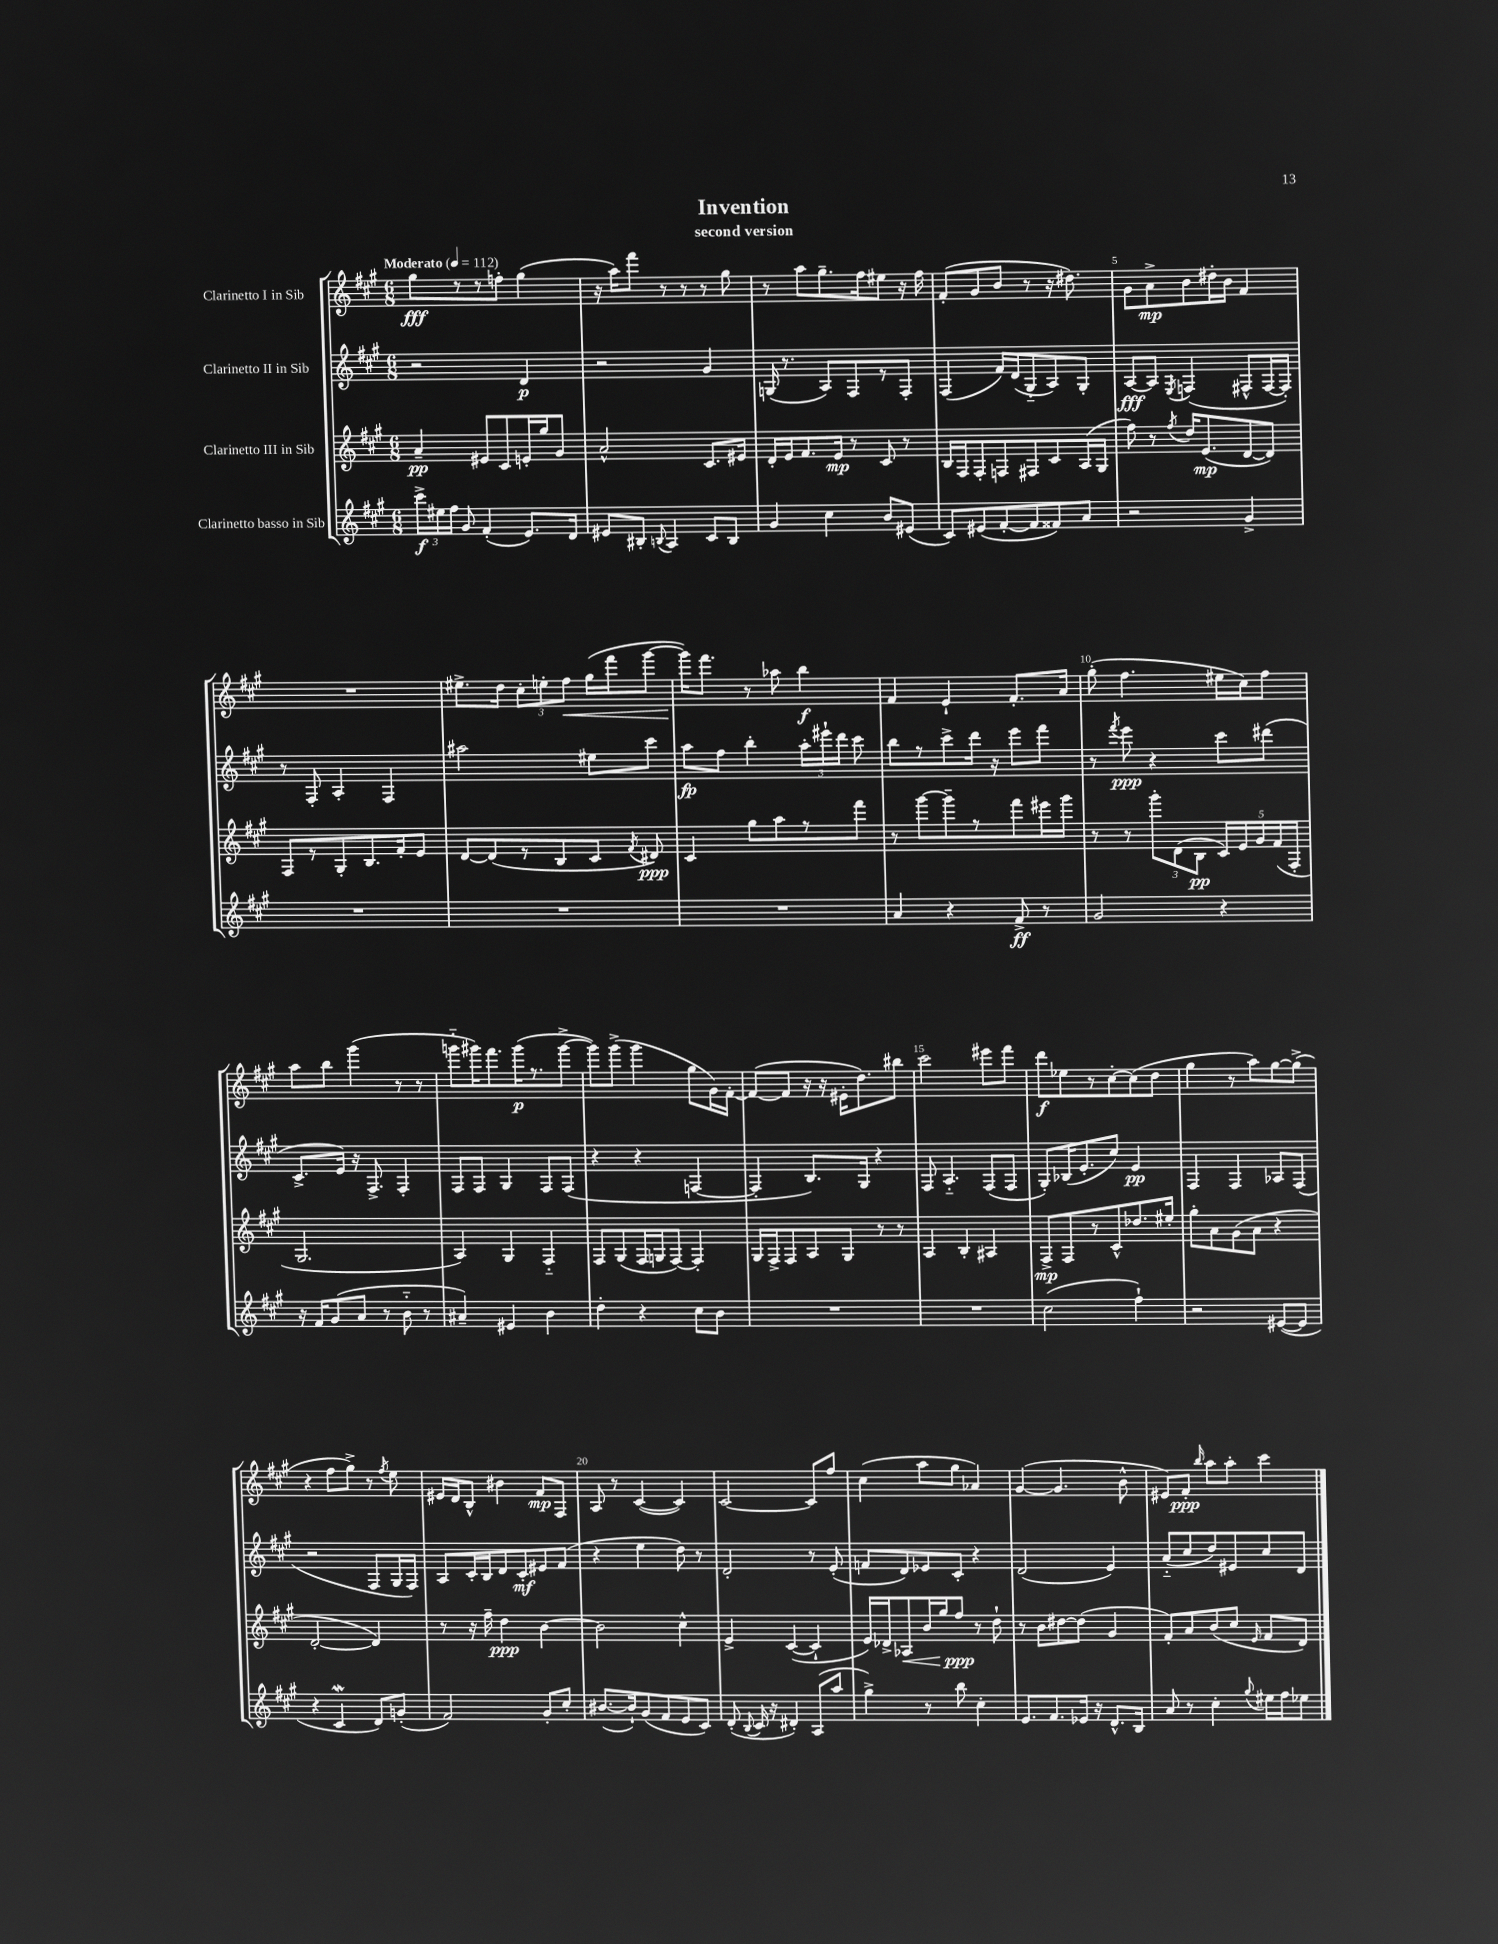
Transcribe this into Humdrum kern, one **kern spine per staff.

**kern	**dynam	**kern	**dynam	**kern	**dynam	**kern	**dynam
*part4	*part4	*part3	*part3	*part2	*part2	*part1	*part1
*staff4	*staff4	*staff3	*staff3	*staff2	*staff2	*staff1	*staff1
*I"Clarinetto basso in Sib	*	*I"Clarinetto III in Sib	*	*I"Clarinetto II in Sib	*	*I"Clarinetto I in Sib	*
*clefG2	*	*clefG2	*	*clefG2	*	*clefG2	*
*k[f#c#g#]	*	*k[f#c#g#]	*	*k[f#c#g#]	*	*k[f#c#g#]	*
*M6/8	*	*M6/8	*	*M6/8	*	*M6/8	*
*MM112	*	*MM112	*	*MM112	*	*MM112	*
=1	=1	=1	=1	=1	=1	=1	=1
!	!	!	!	!	!	!LO:TX:a:B:t=Moderato	!
24ccc#^\LL	f	4a~/	pp	2r	.	8gg#\L	fff
24ee#X\	.	.	.	.	.	.	.
24ff#\JJ	.	.	.	.	.	.	.
8g#/	.	.	.	.	.	8r	.
(4f#'/	.	8e#X/L	.	.	.	8r	.
.	.	8c#/	.	.	.	8ffn'\J	.
8.e/L)	.	16en'/L	.	4d/	p	(4gg#\	.
.	.	16gg#/J	.	.	.	.	.
.	.	8g#/J	.	.	.	.	.
16d/Jk	.	.	.	.	.	.	.
=2	=2	=2	=2	=2	=2	=2	=2
8e#X/L	.	2a^^/	.	2r	.	16r	.
.	.	.	.	.	.	16aa\KL)	.
8B#X'/J	.	.	.	.	.	8fff#\J	.
8qqBn/	.	.	.	.	.	.	.
4A/	.	.	.	.	.	8r	.
.	.	.	.	.	.	8r	.
8c#/L	.	8.c#/L	.	4g#/	.	8r	.
8B/J	.	.	.	.	.	8gg#\	.
.	.	16e#X/Jk	.	.	.	.	.
=3	=3	=3	=3	=3	=3	=3	=3
4g#/	.	16d'/LL	.	(16Gn/	.	8r	.
.	.	16e/J	.	8.r	.	.	.
.	.	8.f#/	.	.	.	8aa\L	.
4cc#\	.	.	.	8A/L)	.	8.gg#~\	.
.	.	16e/Jk	mp	.	.	.	.
.	.	8r	.	8F#/	.	.	.
.	.	.	.	.	.	16ff#\k	.
8b/L	.	8c#/	.	8r	.	8ee#X\J	.
(8e#X/J	.	8r	.	8F#'/J	.	16r	.
.	.	.	.	.	.	16ff#\	.
=4	=4	=4	=4	=4	=4	=4	=4
8c#/L)	.	16B/LL	.	(4F#/	.	(8f#'/L	.
.	.	16F#/J	.	.	.	.	.
(8e#X/	.	8F#'/	.	.	.	8g#/	.
[8f#'/	.	8Fn/	.	16f#/LL)	.	8b/J	.
.	.	.	.	(16d/J	.	.	.
8f#/]	.	8F#X/	.	8G#/	.	8r	.
8f##X/)	.	8c#/	.	8A/)	.	16r	.
.	.	.	.	.	.	8.dd#X\)	.
8a/J	.	(16A/L	.	8G#'/J	.	.	.
.	.	16G#/JJ	.	.	.	.	.
=5	=5	=5	=5	=5	=5	=5	=5
2r	.	8ff#\)	.	[8A/L	fff	8g#\L	.
.	.	8r	.	8A/J]	.	8a^\	mp
.	.	8qff#/	.	8qE/	.	.	.
.	.	16dd/KL	.	(4Fn/	.	8b\	.
.	.	(8.e/	mp	.	.	.	.
.	.	.	.	.	.	16dd#X'\L	.
.	.	.	.	.	.	16b\JJ	.
4g#^/	.	[8d/	.	8F#X^^/L	.	4f#/	.
.	.	8d/J])	.	[16F#/L	.	.	.
.	.	.	.	16F#'/JJ])	.	.	.
!!LO:LB:g=z
=6	=6	=6	=6	=6	=6	=6	=6
2.r	.	8F#/L	.	8r	.	2.r	.
.	.	8r	.	8F#'/	.	.	.
.	.	8G#'/	.	4A'/	.	.	.
.	.	8.B/	.	.	.	.	.
.	.	.	.	4F#/	.	.	.
.	.	16f#'/k	.	.	.	.	.
.	.	8e/J	.	.	.	.	.
=7	=7	=7	=7	=7	=7	=7	=7
2.r	.	[8d/L	.	2aa#X\	.	8.ee#X^\L	.
.	.	(8d/]	.	.	.	.	.
.	.	.	.	.	.	16dd\Jk	.
.	.	8r	.	.	.	12cc#'\L	.
.	.	.	.	.	.	12een'\	.
.	.	8B/	.	.	.	.	.
!	!	!	!	!	!	!	!LO:HP:b
.	.	.	.	.	.	12ff#\J	<
.	.	8c#/J	.	8ee#X\L	.	(16gg#\LL	.
.	.	.	.	.	.	16fff#\J	.
.	.	8qf#/	.	.	.	.	.
.	.	8d#X/)	ppp	8ccc#\J	.	[8ggg#\J	.
=8	=8	=8	=8	=8	=8	=8	=8
2.r	.	4c#/	.	8aa\L	fp	16ggg#\KL])	.
.	.	.	.	.	.	8.fff#\J	[
.	.	.	.	8ff#\J	.	.	.
.	.	8gg#\L	.	4bb'\	.	8r	.
.	.	8aa\	.	.	.	8aa-X\	.
.	.	8r	.	24aa'\LL	.	4bb\	f
.	.	.	.	24eee#X`\	.	.	.
.	.	.	.	24ddd\JJ	.	.	.
.	.	8fff#\J	.	8ccc#\	.	.	.
=9	=9	=9	=9	=9	=9	=9	=9
4a/	.	8r	.	8bb\L	.	4f#/	.
.	.	[8ggg#\L	.	8r	.	.	.
4r	.	8ggg#~\]	.	8ccc#^\	.	4e`/	.
.	.	8r	.	16ddd\Jk	.	.	.
.	.	.	.	16r	.	.	.
8f#^/	ff	8fff#\	.	8eee\L	.	8.f#'/L	.
8r	.	16eee#X\L	.	8fff#\J	.	.	.
.	.	16ggg#\JJ	.	.	.	16a/Jk	.
=10	=10	=10	=10	=10	=10	=10	=10
2g#/	.	8r	.	8r	.	(8gg#'\	.
.	.	.	.	8qfff#/	.	.	.
.	.	8r	.	8eee\	ppp	4.ff#\	.
.	.	12ggg#'\L	.	4r	.	.	.
.	.	(12d\	.	.	.	.	.
.	.	12B\J	pp	.	.	.	.
4r	.	20c#/LL)	.	8ccc#\L	.	16ee#X\LL	.
.	.	20e/	.	.	.	.	.
.	.	.	.	.	.	16cc#\J)	.
.	.	20g#/	.	.	.	.	.
.	.	.	.	(8ddd#X\J	.	8ff#\J	.
.	.	(20f#/	.	.	.	.	.
.	.	20F#'/JJ	.	.	.	.	.
!!LO:LB:g=z
=11	=11	=11	=11	=11	=11	=11	=11
16r	.	2.G#/	.	8.c#^/L	.	8aa\L	.
16f#/KL	.	.	.	.	.	.	.
(8g#/	.	.	.	.	.	8bb\J	.
.	.	.	.	16e/Jk)	.	.	.
8a/J	.	.	.	16r	.	(4ggg#\	.
.	.	.	.	8.F#^/	.	.	.
8r	.	.	.	.	.	.	.
8b\	.	.	.	4F#'/	.	8r	.
8r	.	.	.	.	.	8r	.
=12	=12	=12	=12	=12	=12	=12	=12
4a#X~/)	.	4A/)	.	8F#/L	.	8gggn\L	.
.	.	.	.	8F#/J	.	16ggg#X\K)	.
.	.	.	.	.	.	8.fff#\	.
4e#X/	.	4G#/	.	4G#/	.	.	.
.	.	.	.	.	.	(16ggg#\K	p
.	.	.	.	.	.	8.r	.
4b\	.	4F#/	.	8F#/L	.	.	.
.	.	.	.	(8F#/J	.	[8ggg#^\J	.
=13	=13	=13	=13	=13	=13	=13	=13
4dd'\	.	8F#/L	.	4r	.	8ggg#\L])	.
.	.	(8G#/	.	.	.	(8ggg#^\J	.
4r	.	16F#/L	.	4r	.	4ggg#\	.
.	.	16Gn/J	.	.	.	.	.
.	.	[8F#/J)	.	.	.	.	.
8cc#\L	.	4F#'/]	.	[4Fn/	.	8gg#\L	.
8b\J	.	.	.	.	.	16g#\L)	.
.	.	.	.	.	.	[16f#'\JJ	.
=14	=14	=14	=14	=14	=14	=14	=14
2.r	.	16G#/LL	.	4F'/]	.	(8f#/L_	.
.	.	16F#^/J	.	.	.	.	.
.	.	8F#/	.	.	.	8f#/J]	.
.	.	8A/	.	8.B/L)	.	16r	.
.	.	.	.	.	.	16r	.
.	.	8G#/J	.	.	.	16e#X'\KL	.
.	.	.	.	16G#/Jk	.	8.dd\)	.
.	.	8r	.	4r	.	.	.
.	.	8r	.	.	.	8bb#X\J	.
=15	=15	=15	=15	=15	=15	=15	=15
2.r	.	4A/	.	8F#/	.	2ccc#\	.
.	.	.	.	4.A/	.	.	.
.	.	4B'/	.	.	.	.	.
.	.	4A#X/	.	(8F#/L	.	8eee#X\L	.
.	.	.	.	8F#/J	.	8fff#\J	.
=16	=16	=16	=16	=16	=16	=16	=16
(2cc#\	.	8F#^/L	mp	8G#'/L)	.	8ddd\L	f
.	.	8F#/	.	(16B-X/K	.	8ee-X\	.
.	.	.	.	8.e'/	.	.	.
.	.	8r	.	.	.	8r	.
.	.	8c#^^/	.	8cc#/J)	.	[8cc#'\	.
4ff#`\)	.	8.dd-X/	.	4e/	pp	(8cc#\]	.
.	.	.	.	.	.	8dd\J	.
.	.	16ee#X'/Jk	.	.	.	.	.
=17	=17	=17	=17	=17	=17	=17	=17
2r	.	8gg#'\L	.	4F#/	.	4gg#\	.
.	.	8a\	.	.	.	.	.
.	.	(8g#\	.	4F#/	.	8r	.
.	.	8a\J	.	.	.	8aa\L)	.
([8e#X/L	.	4r	.	8A-X/L	.	[8gg#\	.
8e#/J]	.	.	.	(8F#/J	.	(8gg#^\J]	.
!!LO:LB:g=z
=18	=18	=18	=18	=18	=18	=18	=18
4r	.	[2d'/	.	2r	.	4r	.
4c#W/	.	.	.	.	.	8ff#\L	.
.	.	.	.	.	.	8gg#^\J)	.
8d/L)	.	4d/])	.	8F#/L	.	8r	.
.	.	.	.	.	.	8qff#/	.
(8gn'/J	.	.	.	16G#/L	.	8ee\	.
.	.	.	.	16F#/JJ)	.	.	.
=19	=19	=19	=19	=19	=19	=19	=19
2f#/)	.	8r	.	8A/L	.	16e#X/LL	.
.	.	.	.	.	.	16d/J	.
.	.	16r	.	16c#'/L	.	8B^^/J	.
.	.	16ff#~\	.	16B/J	.	.	.
.	.	4dd\	ppp	8d/	.	4b#X\	.
.	.	.	.	8c#'/	mf	.	.
8g#'/L	.	[4b\	.	8e#X/	.	8f#/L	mp
8cc#'/J	.	.	.	(8f#/J	.	8F#/J	.
=20	=20	=20	=20	=20	=20	=20	=20
([8.b#X/L	.	2b\]	.	4r	.	8A/	.
.	.	.	.	.	.	8r	.
16b#`/k])	.	.	.	.	.	.	.
(8g#/	.	.	.	4ee\	.	([4c#/	.
8f#/	.	.	.	.	.	.	.
8e/	.	4cc#^^\	.	8dd\)	.	4c#/])	.
8c#/J)	.	.	.	8r	.	.	.
=21	=21	=21	=21	=21	=21	=21	=21
(8d'/	.	4e^/	.	2d'/	.	[2c#/	.
8qqB/	.	.	.	.	.	.	.
16c#/	.	.	.	.	.	.	.
16r	.	.	.	.	.	.	.
4d#X'/)	.	([4c#/	.	.	.	.	.
(8A/L	.	4c#`/]	.	8r	.	8c#/L]	.
8aa/J	.	.	.	(8e'/	.	8ff#/J	.
=22	=22	=22	=22	=22	=22	=22	=22
4gg#^\)	.	16e/LL)	.	8fn/L	.	(4cc#\	.
.	.	16d-X^/J	.	.	.	.	.
!	!	!	!LO:HP:b	!	!	!	!
.	.	8A-X/	<	8d/)	.	.	.
8r	.	16b/L	.	8e-X/	.	8aa\L	.
.	.	16gg#/J	.	.	.	.	.
8bb\	.	8ff#/J	ppp	8c#'/J	.	8gg#\J	.
4cc#'\	.	8r	[	4r	.	4a-X/)	.
.	.	8dd`\	.	.	.	.	.
=23	=23	=23	=23	=23	=23	=23	=23
8.e/L	.	8r	.	(2d/	.	([4g#/	.
.	.	8b\L	.	.	.	.	.
8.f#/	.	.	.	.	.	.	.
.	.	[8dd#X\	.	.	.	4.g#/]	.
16e-X/Jk	.	(8dd#\J]	.	.	.	.	.
16r	.	.	.	.	.	.	.
8.d^^/L	.	4g#/	.	4e/)	.	.	.
.	.	.	.	.	.	8b^^\	.
16B/Jk	.	.	.	.	.	.	.
=24	=24	=24	=24	=24	=24	=24	=24
8a/	.	8f#'/L)	.	(8a/L	.	8e#X/L)	.
8r	.	8a/	.	8cc#/	.	8f#'/J	ppp
.	.	.	.	.	.	16qqbb/	.
4cc#'\	.	(8b/	.	8dd/)	.	8aa\L	.
.	.	8cc#/J	.	8e#X/	.	8aa'\J	.
8qqgg#/	.	16qqe/	.	.	.	.	.
16ee#X\LL	.	8f#/L	.	8cc#/	.	4ccc#\	.
16ff#\J	.	.	.	.	.	.	.
8ee-X\J	.	8d/J)	.	8d/J	.	.	.
==	==	==	==	==	==	==	==
*-	*-	*-	*-	*-	*-	*-	*-
